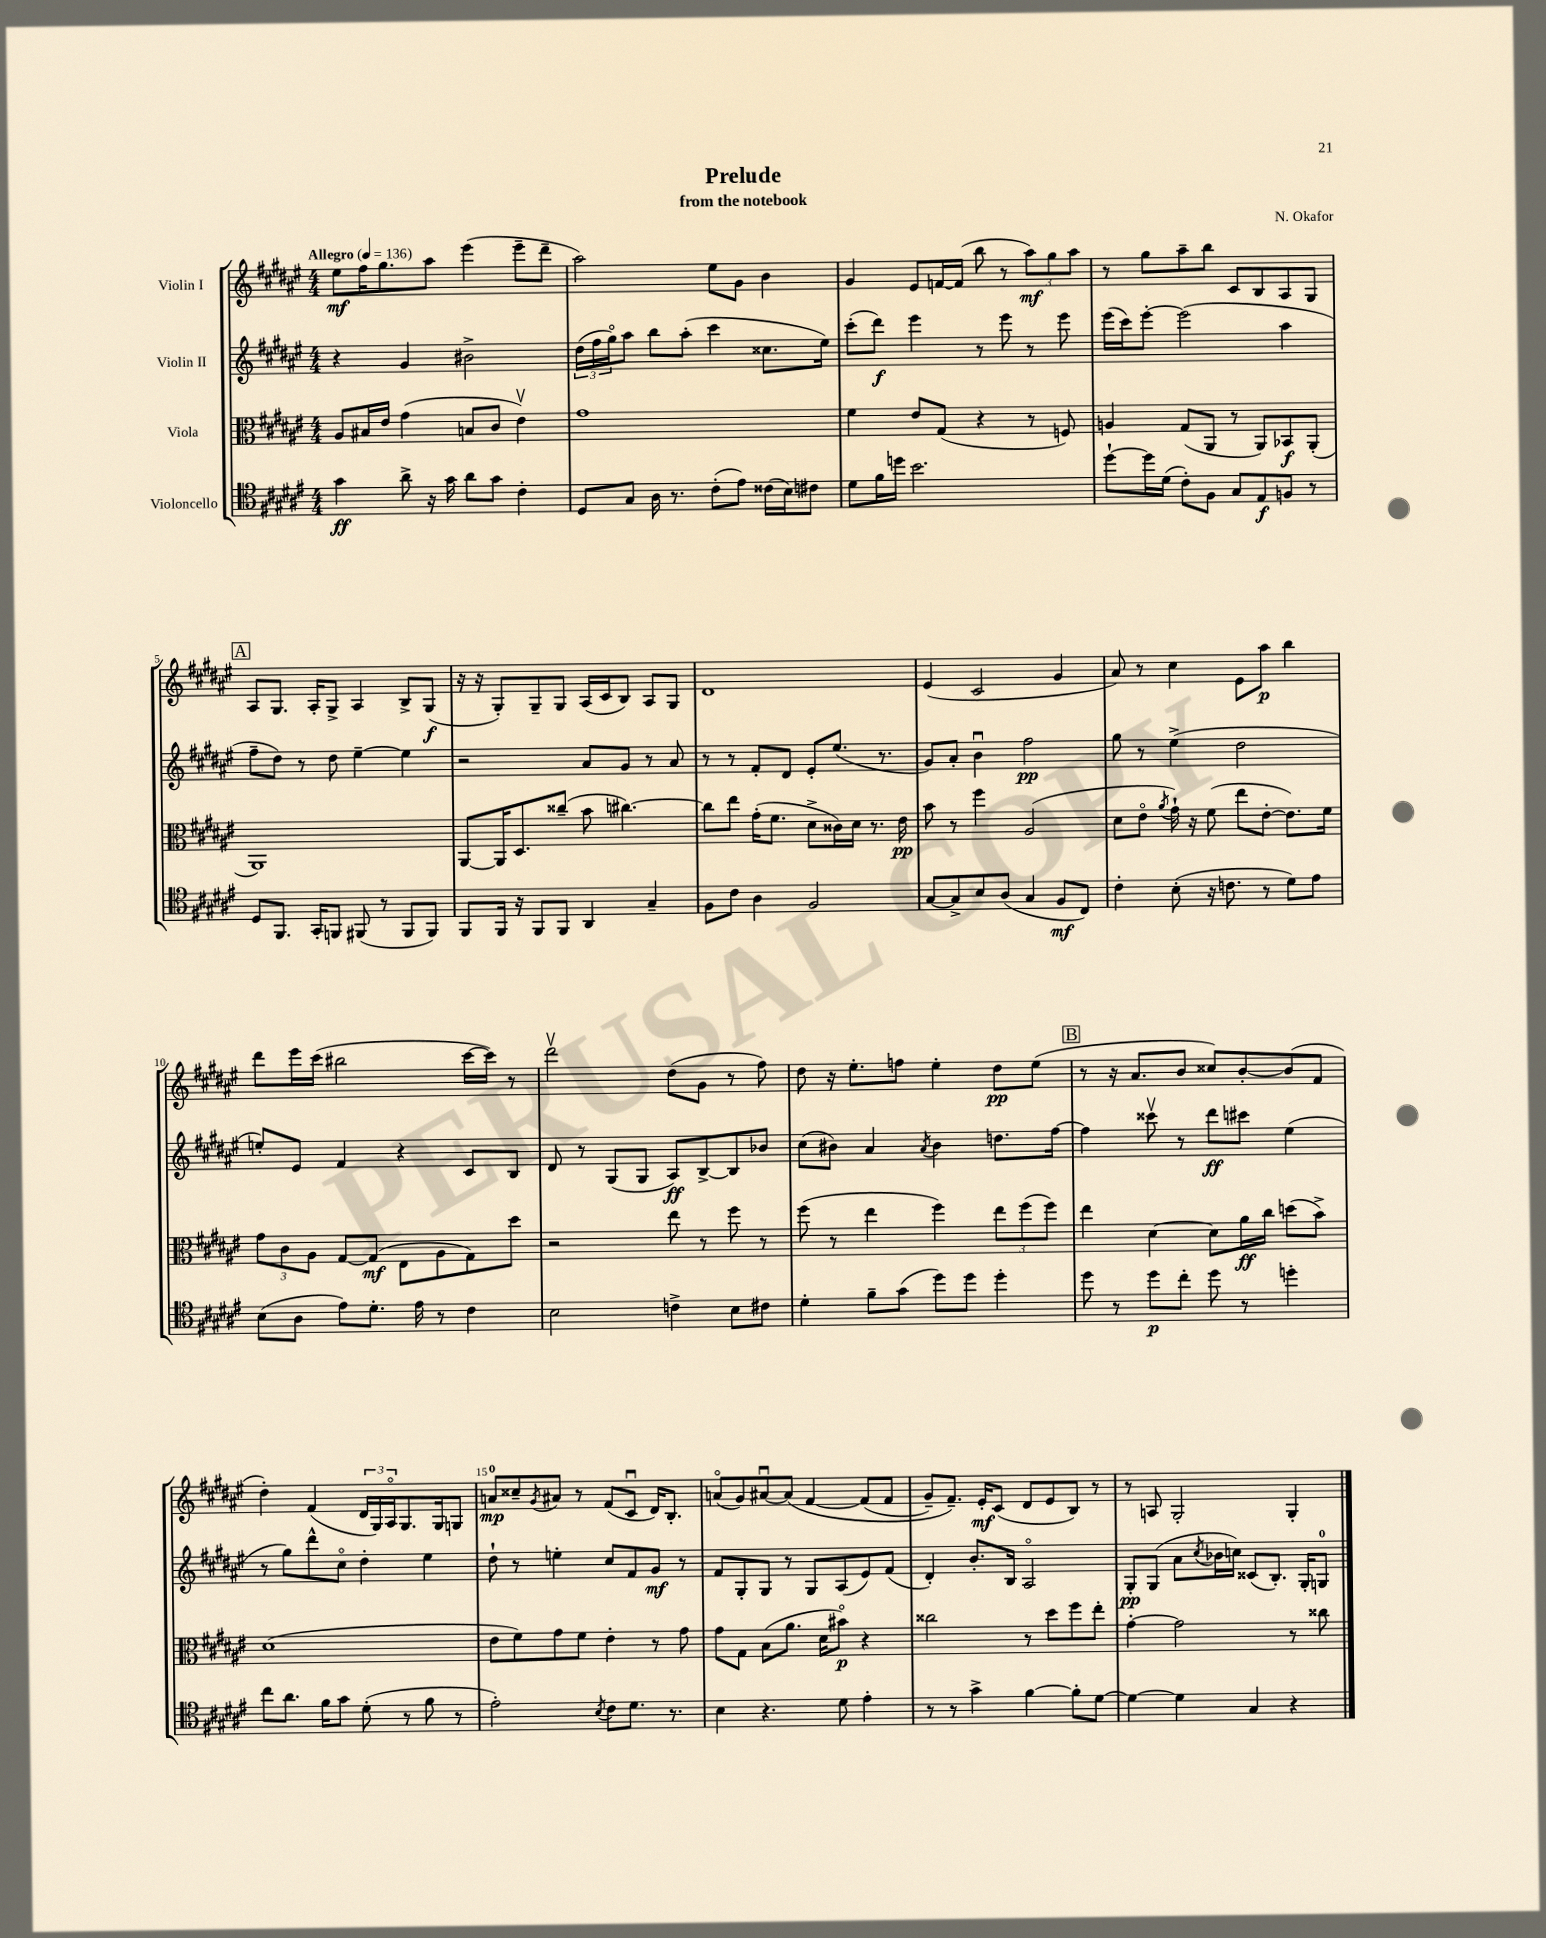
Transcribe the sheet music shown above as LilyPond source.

\header { title = "Prelude" composer = "N. Okafor" subtitle = "from the notebook" }
<<
\new StaffGroup <<
\new Staff = "s0" \with { instrumentName = "Violin I" } {
    \clef treble \key fis \major \numericTimeSignature \time 4/4 \tempo "Allegro" 4 = 136
    eis''8\mf fis''16 gis''8. ais''8 eis'''4( eis'''8-- dis'''8-- |
    ais''2) eis''8 gis'8 b'4 |
    gis'4 eis'8 f'16~ f'16( b''8 r8 \tuplet 3/2 { ais''8\mf) gis''8 ais''8 } |
    r8 gis''8 ais''8-- b''8 cis'8 b8 ais8 gis8 |
    \mark \markup { \box "A" } ais8 gis8. ais16-. gis8-> ais4 b8-> gis8\f( |
    r16 r16 gis8-.) gis8-- gis8 ais16( cis'16 b8) ais8 gis8 |
    dis'1 |
    eis'4( cis'2 gis'4 |
    ais'8) r8 cis''4 eis'8 ais''8\p b''4 |
    dis'''8 eis'''16 cis'''16( bis''2 cis'''16~ cis'''16) r8 |
    dis'''2\upbow dis''8( gis'8 r8 fis''8) |
    dis''8 r16 eis''8.-. f''8 eis''4-. dis''8\pp eis''8( |
    \mark \markup { \box "B" } r8 r16 ais'8. b'8 cisis''8) b'8~-. b'8( fis'8 |
    dis''4-.) fis'4( \tuplet 3/2 { dis'16 gis16) ais16\flageolet } gis8. gis16 g8 |
    a'8-0\mp cisis''8-- \acciaccatura { gis'8 } ais'8 r8 fis'8( cis'8\downbow dis'16) b8.-. |
    a'8\flageolet( gis'8) ais'8~\downbow ais'8\( fis'4~ fis'8( fis'8 |
    gis'8--) fis'8.--\) eis'16-.\mf cis'8( dis'8 eis'8 b8) r8 |
    r8 a8 gis2-. gis4-. \bar "|." |
}
\new Staff = "s1" \with { instrumentName = "Violin II" } {
    \clef treble \key fis \major \numericTimeSignature \time 4/4
    r4 gis'4 bis'2-> |
    \tuplet 3/2 { dis''16( fis''16 gis''16\flageolet) } ais''8 b''8 ais''8-.( cis'''4 cisis''8. eis''16) |
    cis'''8-.( dis'''8\f) eis'''4 r8 eis'''8 r8 eis'''8 |
    eis'''16( cis'''16) eis'''8~-. eis'''2( ais''4 |
    \mark \markup { \box "A" } fis''8-- dis''8) r8 dis''8 eis''4~-- eis''4 |
    r2 ais'8 gis'8 r8 ais'8 |
    r8 r8 fis'8-. dis'8 eis'8-. eis''8.( r8. |
    gis'8) ais'8-. b'4\downbow fis''2\pp |
    gis''8 r8 eis''4->( dis''2 |
    e''8-.) eis'8 fis'4 r4 cis'8 b8 |
    dis'8 r8 gis8( gis8 ais8\ff) b8~-> b8 bes'8 |
    cis''8( bis'8) ais'4 \acciaccatura { ais'8 } bis'4 d''8. fis''16~ |
    \mark \markup { \box "B" } fis''4 cisis'''8\upbow r8 dis'''8\ff cis'''8 eis''4( |
    r8 gis''8) dis'''8-^ cis''8\flageolet dis''4-. eis''4 |
    dis''8-! r8 e''4-. cis''8 fis'8 gis'8\mf r8 |
    fis'8 gis8-. gis8 r8 gis8 ais8( eis'8) fis'8( |
    dis'4-.) b'8.-. b16 ais2\flageolet |
    gis8-.\pp gis8( ais'8 \acciaccatura { cis''8 } bes'16 c''16) cisis'8( b8.-.) gis16-. g8-0 \bar "|." |
}
\new Staff = "s2" \with { instrumentName = "Viola" } {
    \clef alto \key fis \major \numericTimeSignature \time 4/4
    ais8 bis16 eis'16 gis'4( b8 cis'8 eis'4\upbow) |
    gis'1 |
    fis'4 eis'8 gis8( r4 r8 f8) |
    a4 gis8( ais,8 r8 ais,8) bes,8\f ais,8-.( |
    \mark \markup { \box "A" } ais,1) |
    ais,8~ ais,16 dis8. cisis''8--( b'8 cis''4.~) |
    cis''8 eis''8 gis'16-.( fis'8. dis'8-> cisis'16) dis'16 r8. eis'16\pp |
    b'8 r8 fis''4 ais2( |
    dis'8 eis'8\flageolet \acciaccatura { ais'8 } gis'16-!) r16 fis'8( eis''8 eis'8~-. eis'8.) fis'16 |
    \tuplet 3/2 { gis'8 cis'8 ais8 } gis8~ gis8\mf( eis8 ais8 gis8) dis''8 |
    r2 eis''8 r8 fis''8 r8 |
    fis''8( r8 eis''4 fis''4) \tuplet 3/2 { eis''8 fis''8( fis''8) } |
    \mark \markup { \box "B" } eis''4 dis'4~ dis'8 ais'16\ff cis''16 d''8( b'8->) |
    dis'1( |
    eis'8 fis'8) gis'8 fis'8 eis'4-. r8 gis'8 |
    gis'8 gis8 b8( ais'8. dis'16 bis'8\flageolet\p) r4 |
    cisis''2 r8 dis''8 fis''8 eis''8-. |
    gis'4~-. gis'2 r8 cisis''8 \bar "|." |
}
\new Staff = "s3" \with { instrumentName = "Violoncello" } {
    \clef tenor \key fis \major \numericTimeSignature \time 4/4
    gis'4\ff ais'8-> r16 gis'16 ais'8 gis'8 cis'4-. |
    dis8 gis8 ais16 r8. cis'8-.( eis'8) cisis'16( b16) cis'8 |
    dis'8 fis'16 d''16 b'2. |
    dis''8~-! dis''16 dis'16( cis'8-.) fis8 gis8 eis8\f f8 r8 |
    \mark \markup { \box "A" } dis8 fis,8. gis,16-. f,8 fis,8( r8 fis,8 fis,8) |
    fis,8 fis,16 r16 fis,8 fis,8 ais,4 gis4-- |
    fis8 cis'8 ais4 fis2 |
    gis8~ gis8-> b8 ais8( gis4 fis8\mf cis8) |
    cis'4-. b8-.( r16 c'8. r8 dis'8) eis'8 |
    b8( ais8 eis'8) dis'8.-. eis'16 r8 cis'4 |
    b2 c'4-> b8 cis'8 |
    dis'4-. fis'8-- gis'8( dis''8) dis''8 dis''4-. |
    \mark \markup { \box "B" } dis''8 r8 dis''8\p cis''8-. dis''8 r8 d''4-. |
    cis''8 ais'8. fis'16 gis'8 dis'8-.( r8 fis'8 r8 |
    eis'2-.) \acciaccatura { b8 } cis'8 dis'8. r8. |
    b4 r4. dis'8 eis'4-. |
    r8 r8 gis'4-> fis'4~ fis'8-. dis'8~ |
    dis'4~ dis'4 gis4 r4 \bar "|." |
}
>>
>>
\layout { \context { \Score \override BarNumber.break-visibility = ##(#f #t #t) barNumberVisibility = #(every-nth-bar-number-visible 5) } }
